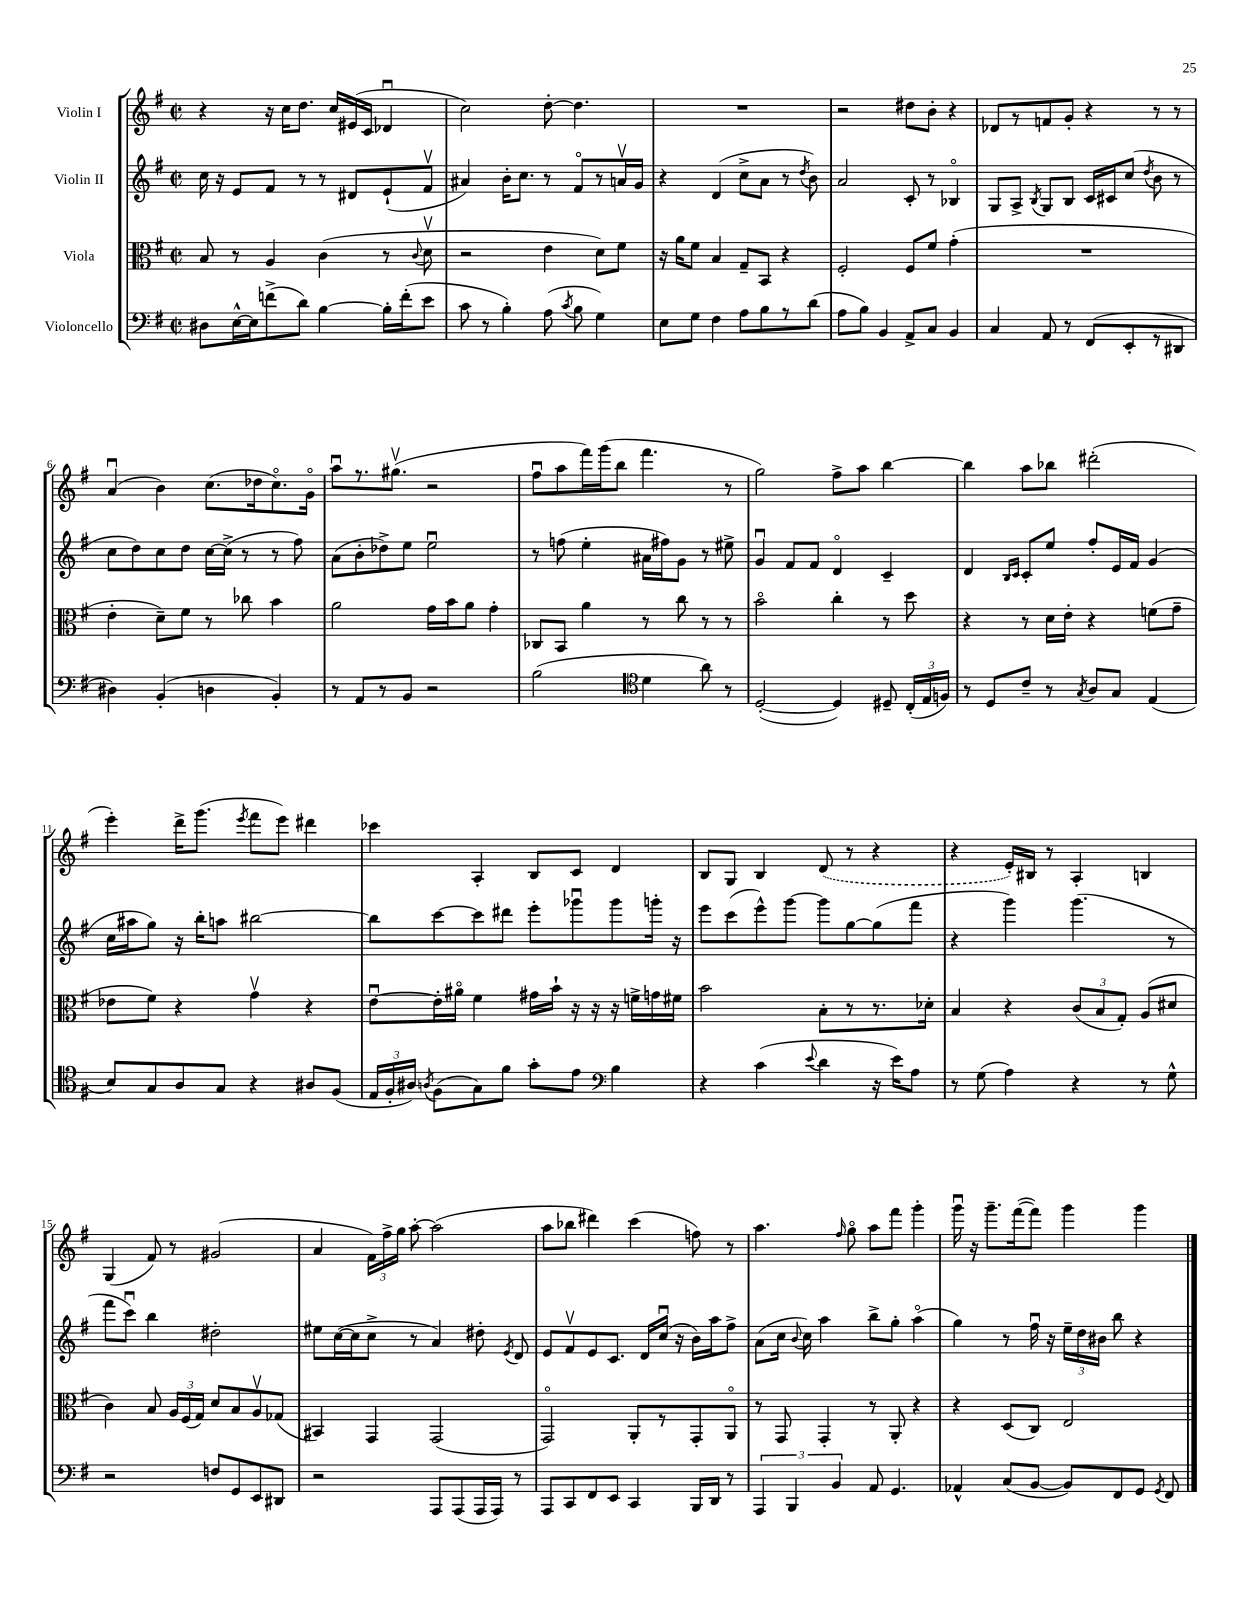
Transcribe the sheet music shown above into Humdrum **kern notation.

**kern	**kern	**kern	**kern
*staff4	*staff3	*staff2	*staff1
*clefF4	*clefC3	*clefG2	*clefG2
*k[f#]	*k[f#]	*k[f#]	*k[f#]
*M2/2	*M2/2	*M2/2	*M2/2
*met(c|)	*met(c|)	*met(c|)	*met(c|)
8D#	8B	16cc	4r
.	.	16r	.
[16E^^	8r	8e	.
16E]	.	.	.
(8f^	4A	8f#	16r
.	.	.	16cc
8d)	.	8r	8.dd
[4B	(4c	8r	.
.	.	.	16cc
.	.	8d#	(16e#
.	.	.	16c
16B']	8r	(8e`	4d-u
(16f'	.	.	.
.	8qqc	.	.
8e	8dv	8f#v	.
=	=	=	=
8c	2r	4a#)	2cc)
8r	.	.	.
4B')	.	16b'	.
.	.	8.cc	.
(8A	4e	8r	[8dd'
8qc	.	.	.
8B	.	8f#o	4.dd]
4G)	8d)	8r	.
.	8f#	16av	.
.	.	16g	.
=	=	=	=
8E	16r	4r	1r
.	16a	.	.
8G	8f#	.	.
4F#	4B	(4d	.
8A	8G~	8cc^	.
8B	8BB	8a	.
8r	4r	8r	.
.	.	8qdd	.
(8d	.	8b)	.
=	=	=	=
8A	2F#'	2a	2r
8B)	.	.	.
4BB	.	.	.
8AA^	8F#	8c'	8dd#
8C	8f#	8r	8b'
4BB	(4g'	4B-o	4r
=	=	=	=
4C	1r	8G	8d-
.	.	8A^	8r
.	.	8qB	.
8AA	.	8G	8f
8r	.	8B	8g'
(8FF#	.	16c	4r
.	.	16c#	.
8EE'	.	(8cc	.
.	.	8qdd	.
8r	.	8b	8r
8DD#	.	8r	8r
=	=	=	=
4D#)	4e'	8cc	(4au
.	.	8dd)	.
(4BB'	8d~)	8cc	4b)
.	8f#	8dd	.
4D	8r	[16cc	(8.cc
.	.	(16cc^]	.
.	8cc-	8r	.
.	.	.	16dd-
4BB')	4b	8r	8.cco)
.	.	8ff#)	.
.	.	.	16go
=	=	=	=
8r	2a	(8a	8aau
8AA	.	8b'	8.r
8r	.	8dd-^)	.
.	.	.	(8.gg#v
8BB	.	8ee	.
2r	16g	2eeu	2r
.	16b	.	.
.	8a	.	.
.	4g'	.	.
=	=	=	=
(2B	8C-	8r	8ff#u
.	8BB	(8ff	8aa
.	4a	4ee'	16fff#)
.	.	.	(16ggg
.	.	.	8bb
*clefC4	*	*	*
4d	8r	16a#	4.fff#
.	.	16ff#)	.
.	8cc	8g	.
8a)	8r	8r	.
8r	8r	8ee#^	8r
=	=	=	=
([2D'	2bo	4gu	2gg)
.	.	8f#	.
.	.	8f#	.
4D])	4cc'	4do	8ff#^
.	.	.	8aa
8D#~	8r	4c~	[4bb
(24C'	8dd	.	.
24E	.	.	.
24F)	.	.	.
=	=	=	=
8r	4r	4d	4bb]
8D	.	.	.
.	.	16qqB	.
.	.	16qqc	.
8c~	8r	8c'	8aa
8r	16d	8ee	8bb-
.	16e'	.	.
8qG	.	.	.
8A	4r	8ff#'	(2ddd#'
8G	.	16e	.
.	.	16f#	.
(4E	(8f	(4g	.
.	8g~	.	.
=	=	=	=
8B)	8e-	16cc	4eee')
.	.	16aa#	.
8G	8f#)	8gg)	.
8A	4r	16r	16ddd^
.	.	16bb'	(8.ggg
8G	.	8aa	.
.	.	.	8qeee
4r	4gv	[2bb#	8fff#
.	.	.	8eee)
8A#	4r	.	4ddd#
(8F#	.	.	.
=	=	=	=
24E	[8eu	8bb#]	4ccc-
24F#'	.	.	.
24A#)	.	.	.
8qA	.	.	.
(8F#	16e']	[8ccc	.
.	16a#o	.	.
8G)	4f#	8ccc]	4A'
8f#	.	8ddd#	.
8g'	16g#	8eee'	8B
.	16b`	.	.
8e	16r	8ggg-u	8c
.	16r	.	.
*clefF4	*	*	*
4B	16r	8ggg-	4d
.	16f^	.	.
.	16g	16ggg'	.
.	16f#	16r	.
=	=	=	=
4r	2b	8eee	8B
.	.	(8ccc	8G
(4c	.	8eee^^)	4B
.	.	[8ggg	.
8qqe	.	.	.
4d	8B'	8ggg]	(8d
.	8r	[8gg	8r
16r	8.r	(8gg]	4r
16e)	.	.	.
8A	.	8fff#	.
.	16d-'	.	.
=	=	=	=
8r	4B	4r	4r
(8G	.	.	.
4A)	4r	4ggg)	16e')
.	.	.	16B#
.	.	.	8r
4r	(12c	(4.ggg	4A'
.	12B	.	.
.	12G')	.	.
8r	(8A	.	4B
8G^^	8d#	8r	.
=	=	=	=
2r	4c)	8fff#	(4G
.	.	8cccu)	.
.	8B	4bb	8f#)
.	24A	.	8r
.	(24F#	.	.
.	24G)	.	.
8F	8d	2dd#'	(2g#
8GG	8B	.	.
8EE	8Av	.	.
8DD#	(8G-	.	.
=	=	=	=
2r	4BB#)	8ee#	4a
.	.	([16cc	.
.	.	16cc]	.
.	4GG	8cc^	24f#)
.	.	.	24ff#^
.	.	.	24gg
.	.	8r	[8aa'
8AAA	(2GG	4a)	(2aa]
(8AAA	.	.	.
16AAA	.	8dd#'	.
16AAA)	.	.	.
.	.	8qe	.
8r	.	8d	.
=	=	=	=
8AAA	2GGo)	8e	8aa
8CC	.	8f#v	8bb-
8FF#	.	8e	4ddd#)
8EE	.	8.c	.
4CC	8AA'	.	(4ccc
.	.	16d	.
.	8r	(16ccu	.
.	.	16r	.
16BBB	8GG'	16b)	8ff)
16DD	.	16aa	.
8r	8AAo	8ff#^	8r
=	=	=	=
6AAA	8r	(8a	4.aa
.	8GG	16cc	.
6BBB	.	.	.
.	.	8qqb	.
.	.	16cc)	.
.	4GG'	4aa	.
6BB	.	.	.
.	.	.	16qqff#
.	.	.	8ggo
8AA	8r	8bb^	8aa
4.GG	8AA'	8gg'	8fff#
.	4r	(4aao	4ggg'
=	=	=	=
4AA-^^	4r	4gg)	16gggu
.	.	.	16r
.	.	.	8.ggg~
(8C	(8D	8r	.
.	.	.	([16fff#
[8BB	8C)	16ff#u	8fff#])
.	.	16r	.
8BB])	2E	24ee~	4ggg
.	.	24dd	.
.	.	24b#	.
8FF#	.	8bb	.
8GG	.	4r	4ggg
8qGG	.	.	.
8FF#	.	.	.
==	==	==	==
*-	*-	*-	*-
